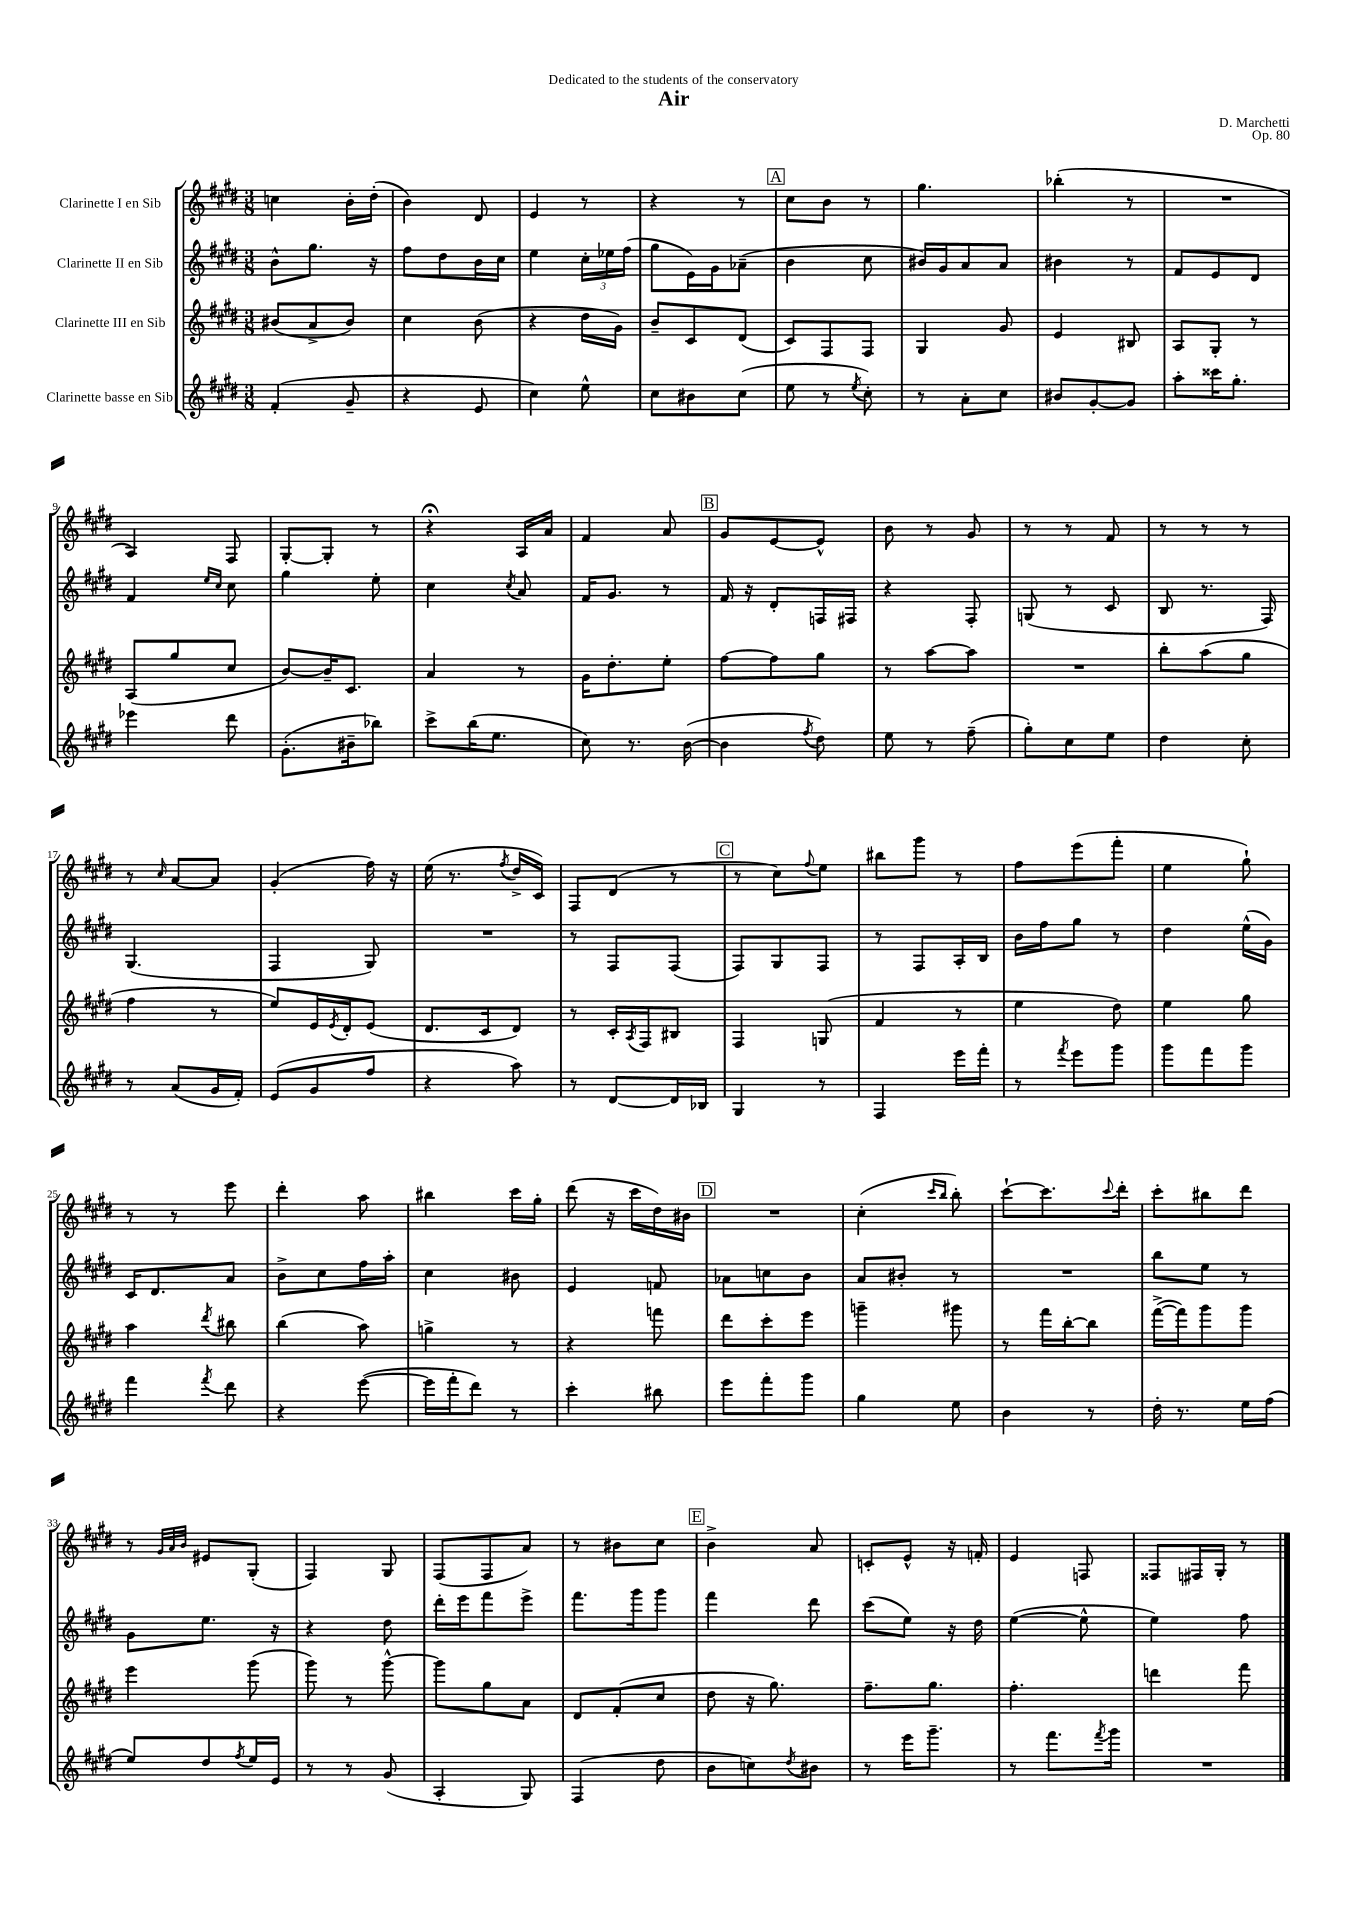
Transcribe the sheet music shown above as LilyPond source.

\header { title = "Air" composer = "D. Marchetti" dedication = "Dedicated to the students of the conservatory" opus = "Op. 80" }
<<
\new StaffGroup <<
\new Staff = "s0" \with { instrumentName = "Clarinette I en Sib" } {
    \clef treble \key e \major \numericTimeSignature \time 3/8
    c''4 b'16-. dis''16-.( |
    b'4) dis'8 |
    e'4 r8 |
    r4 r8 |
    \mark \markup { \box "A" } cis''8 b'8 r8 |
    gis''4. |
    bes''4-.( r8 |
    R4. |
    a4) fis8 |
    gis8~-. gis8-. r8 |
    r4\fermata a16 a'16 |
    fis'4 a'8 |
    \mark \markup { \box "B" } gis'8 e'8~ e'8-^ |
    b'8 r8 gis'8 |
    r8 r8 fis'8 |
    r8 r8 r8 |
    r8 \grace { cis''16 } a'8~ a'8 |
    gis'4-.( fis''16) r16 |
    e''16( r8. \acciaccatura { fis''8 } dis''16-> cis'16) |
    fis8 dis'8( r8 |
    \mark \markup { \box "C" } r8 cis''8) \appoggiatura { fis''8 } e''8 |
    bis''8 gis'''8 r8 |
    fis''8 e'''8( fis'''8-. |
    e''4 gis''8-!) |
    r8 r8 e'''8 |
    dis'''4-. a''8 |
    bis''4 cis'''16 gis''16-. |
    dis'''8( r16 cis'''16 dis''16) bis'16 |
    \mark \markup { \box "D" } R4. |
    cis''4-.( \grace { cis'''16 b''16 } b''8-.) |
    cis'''8~-! cis'''8. \appoggiatura { cis'''8 } dis'''16-. |
    cis'''8-. bis''8 dis'''8 |
    r8 \grace { gis'32 a'32 b'32 } eis'8 gis8-.( |
    fis4) gis8 |
    fis8( fis8 a'8) |
    r8 bis'8 cis''8 |
    \mark \markup { \box "E" } b'4-> a'8 |
    c'8-. e'8-^ r16 f'16-. |
    e'4 f8 |
    fisis8 fis16 gis16-. r8 \bar "|." |
}
\new Staff = "s1" \with { instrumentName = "Clarinette II en Sib" } {
    \clef treble \key e \major \numericTimeSignature \time 3/8
    b'8-^ gis''8. r16 |
    fis''8 dis''8 b'16 cis''16 |
    e''4 \tuplet 3/2 { cis''16-. ees''16 fis''16( } |
    gis''8 e'16) gis'16 aes'8--( |
    \mark \markup { \box "A" } b'4 cis''8 |
    bis'16) gis'16 a'8 a'8 |
    bis'4 r8 |
    fis'8 e'8 dis'8 |
    fis'4 \grace { e''16 cis''16 } cis''8 |
    gis''4 e''8-. |
    cis''4 \acciaccatura { cis''8 } a'8 |
    fis'16 gis'8. r8 |
    \mark \markup { \box "B" } fis'16 r16 dis'8-. f16 fis16 |
    r4 fis8-. |
    g8( r8 cis'8 |
    b8 r8. fis16) |
    gis4.( |
    fis4 gis8) |
    R4. |
    r8 fis8 fis8( |
    \mark \markup { \box "C" } fis8) gis8 fis8 |
    r8 fis8 a16-. b16 |
    b'16 fis''16 gis''8 r8 |
    dis''4 e''16-^( gis'16) |
    cis'16 dis'8. a'8 |
    b'8-> cis''8 fis''16 a''16-. |
    cis''4 bis'8 |
    e'4 f'8 |
    \mark \markup { \box "D" } aes'8 c''8 b'8 |
    a'8 bis'8-. r8 |
    R4. |
    b''8 e''8 r8 |
    gis'8 e''8. r16 |
    r4 dis''8 |
    dis'''16-. e'''16 fis'''8 e'''8-> |
    fis'''8. gis'''16 gis'''8 |
    \mark \markup { \box "E" } fis'''4 dis'''8 |
    cis'''8( e''8) r16 dis''16 |
    e''4~( e''8-^ |
    e''4) fis''8 \bar "|." |
}
\new Staff = "s2" \with { instrumentName = "Clarinette III en Sib" } {
    \clef treble \key e \major \numericTimeSignature \time 3/8
    bis'8( a'8-> bis'8) |
    cis''4 b'8( |
    r4 dis''16 gis'16) |
    b'8-- cis'8 dis'8( |
    \mark \markup { \box "A" } cis'8) fis8 fis8 |
    gis4 gis'8 |
    e'4 bis8 |
    a8 gis8-. r8 |
    a8( gis''8 cis''8 |
    b'8~) b'16-- cis'8. |
    a'4 r8 |
    gis'16 dis''8.-. e''8-. |
    \mark \markup { \box "B" } fis''8~ fis''8 gis''8 |
    r8 a''8~ a''8 |
    R4. |
    b''8-. a''8( gis''8 |
    fis''4 r8 |
    e''8) e'16 \acciaccatura { e'8 } dis'16-. e'8( |
    dis'8. cis'16 dis'8) |
    r8 cis'16-. \acciaccatura { a8 } fis16 bis8 |
    \mark \markup { \box "C" } fis4 g8( |
    fis'4 r8 |
    e''4 dis''8) |
    e''4 gis''8 |
    a''4 \acciaccatura { dis'''8 } bis''8 |
    b''4( a''8) |
    g''4-> r8 |
    r4 f'''8 |
    \mark \markup { \box "D" } dis'''8 cis'''8-. e'''8 |
    g'''4-- gis'''8 |
    r8 fis'''16 b''16~-. b''8 |
    fis'''16~->( fis'''16) gis'''8 gis'''8 |
    e'''4 gis'''8( |
    gis'''8) r8 gis'''8~-^ |
    gis'''8 gis''8 a'8 |
    dis'8 fis'8-.( cis''8 |
    \mark \markup { \box "E" } dis''8 r16 gis''8.) |
    fis''8.-- gis''8. |
    fis''4.-. |
    d'''4 fis'''8 \bar "|." |
}
\new Staff = "s3" \with { instrumentName = "Clarinette basse en Sib" } {
    \clef treble \key e \major \numericTimeSignature \time 3/8
    fis'4-.( gis'8-- |
    r4 e'8 |
    cis''4) e''8-^ |
    cis''8 bis'8 cis''8( |
    \mark \markup { \box "A" } e''8 r8 \acciaccatura { e''8 } cis''8-.) |
    r8 a'8-. cis''8 |
    bis'8 gis'8~-. gis'8 |
    a''8-. cisis'''16 gis''8.-. |
    ees'''4 dis'''8 |
    gis'8.-.( bis'16-- bes''8) |
    cis'''8-> b''16( e''8. |
    cis''8) r8. b'16~( |
    \mark \markup { \box "B" } b'4 \acciaccatura { fis''8 } dis''8) |
    e''8 r8 fis''8--( |
    gis''8-.) cis''8 e''8 |
    dis''4 cis''8-. |
    r8 a'8( gis'16 fis'16-.) |
    e'8( gis'8 fis''8 |
    r4 a''8) |
    r8 dis'8~ dis'16 bes16 |
    \mark \markup { \box "C" } gis4 r8 |
    fis4 e'''16 fis'''16-. |
    r8 \acciaccatura { fis'''8 } e'''8 gis'''8 |
    gis'''8 fis'''8 gis'''8 |
    fis'''4 \acciaccatura { fis'''8 } dis'''8 |
    r4 e'''8~( |
    e'''16 fis'''16-. dis'''8) r8 |
    cis'''4-. bis''8 |
    \mark \markup { \box "D" } e'''8 fis'''8-. gis'''8 |
    gis''4 e''8 |
    b'4 r8 |
    dis''16-. r8. e''16 fis''16( |
    e''8) dis''8 \acciaccatura { fis''8 } e''16 e'16 |
    r8 r8 gis'8( |
    a4-. gis8) |
    fis4( dis''8 |
    \mark \markup { \box "E" } b'8 c''8) \acciaccatura { dis''8 } bis'8 |
    r8 e'''16 gis'''8.-- |
    r8 fis'''8. \acciaccatura { fis'''8 } gis'''16 |
    R4. \bar "|." |
}
>>
>>
